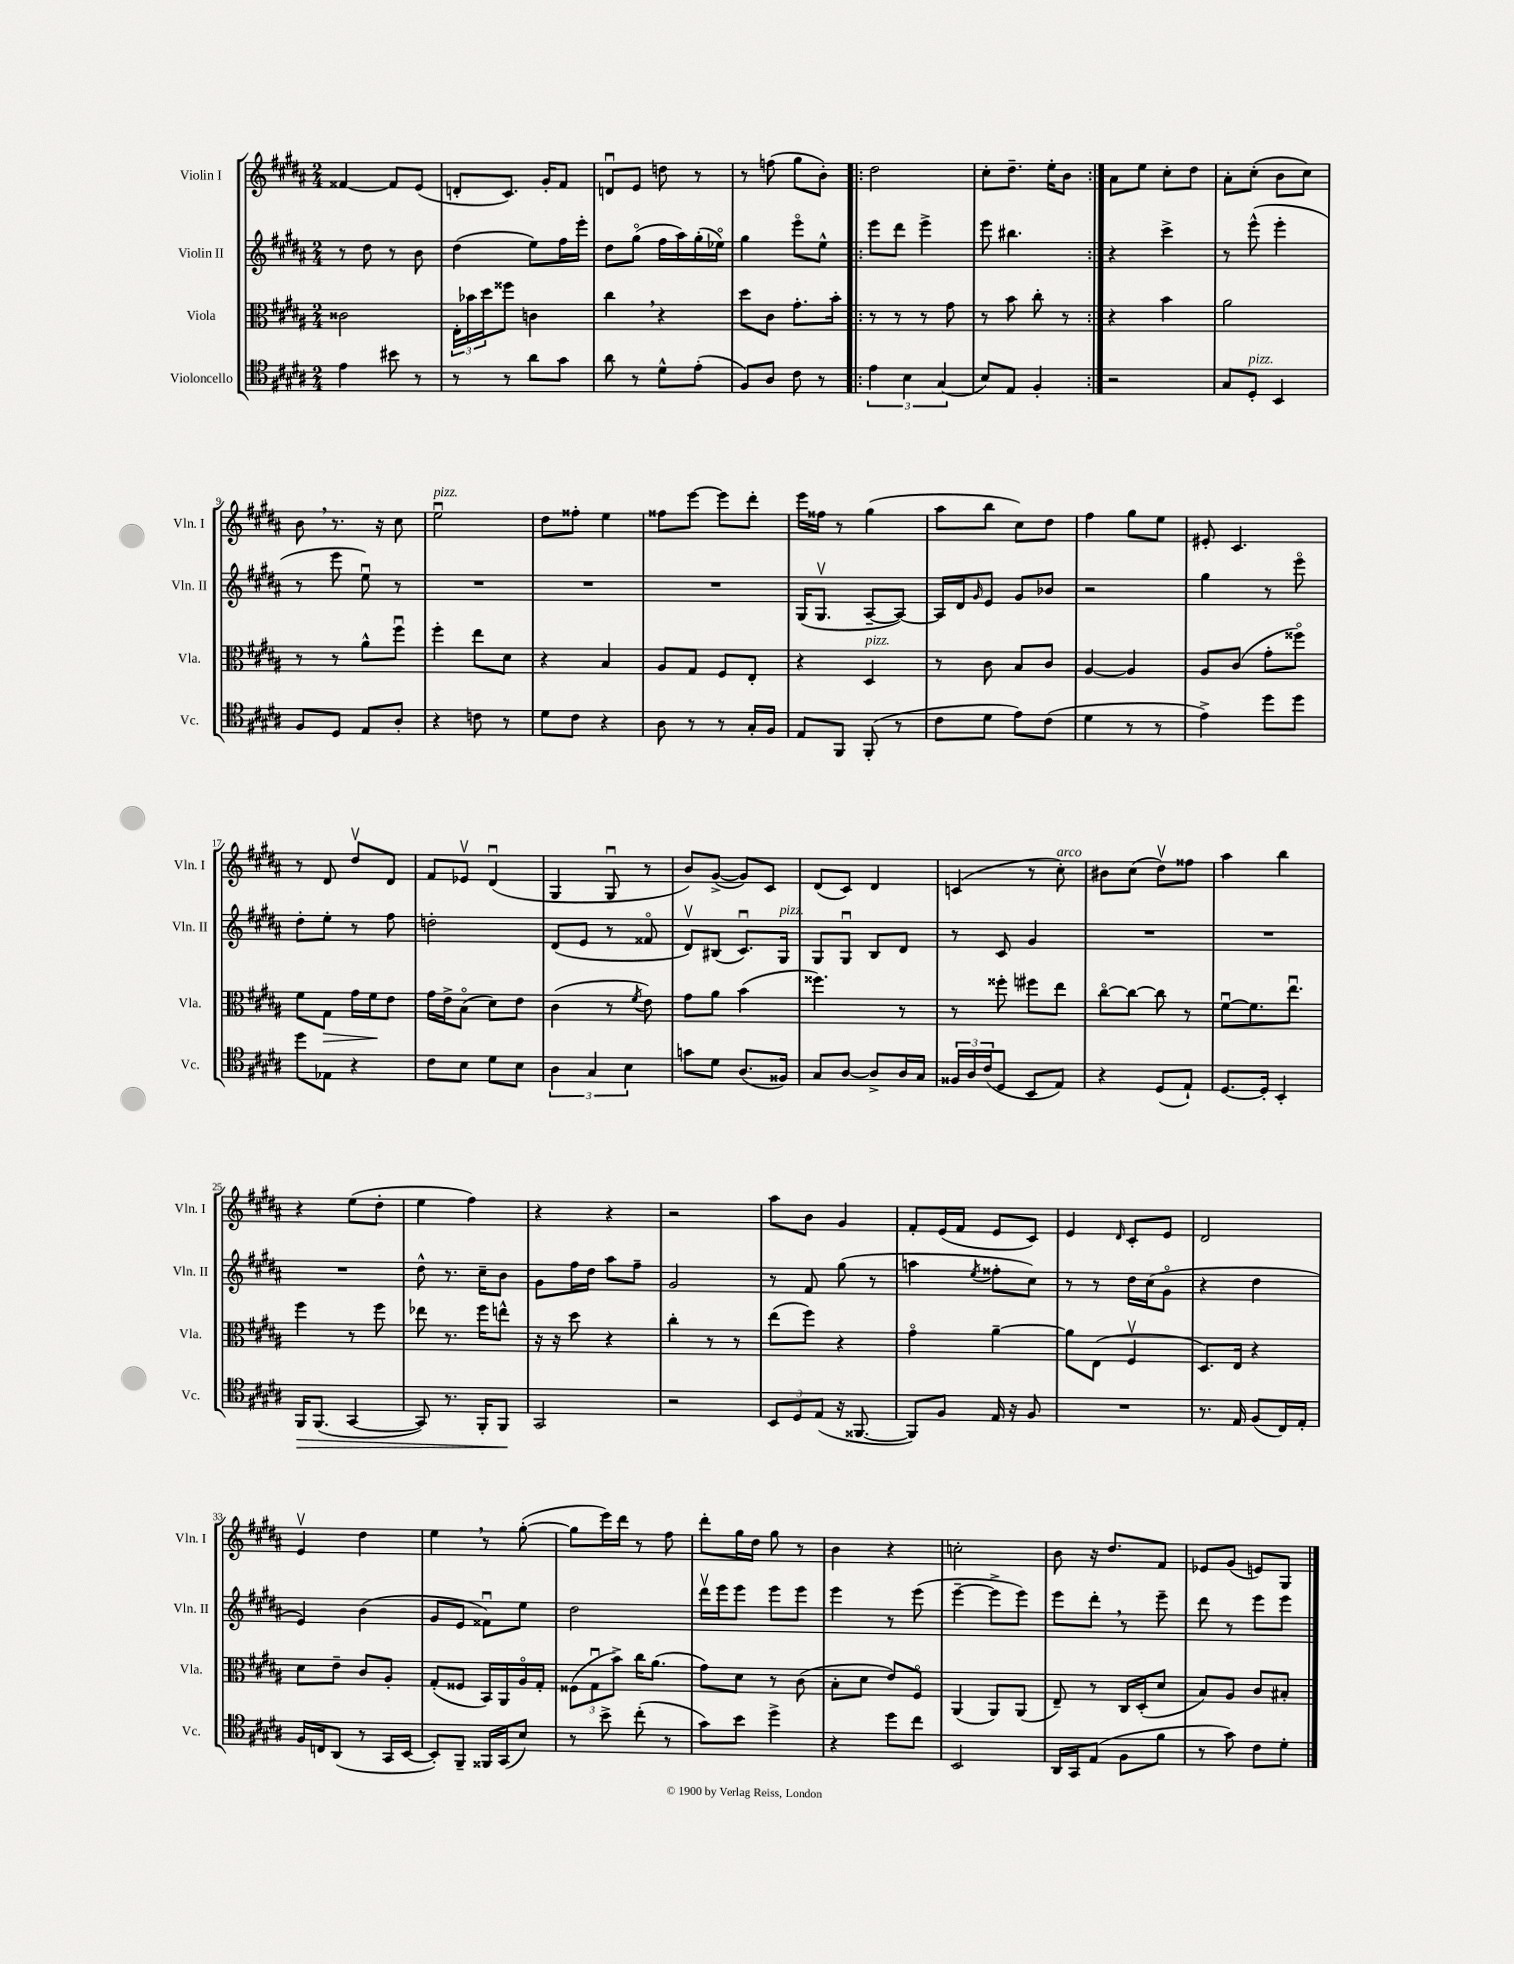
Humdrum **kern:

**kern	**kern	**kern	**kern
*staff4	*staff3	*staff2	*staff1
*clefC4	*clefC3	*clefG2	*clefG2
*k[f#c#g#d#a#]	*k[f#c#g#d#a#]	*k[f#c#g#d#a#]	*k[f#c#g#d#a#]
*M2/4	*M2/4	*M2/4	*M2/4
4e	2c##	8r	[4f##
.	.	8dd#	.
8b#	.	8r	8f##]
8r	.	8b	(8e
=	=	=	=
8r	24E'	(4dd#	8d'
.	24b-	.	.
.	24dd#	.	.
8r	8ff##	.	8.c#)
8a#	4c	8ee)	.
.	.	.	16g#'
8g#	.	16ff#	8f#
.	.	16eee'	.
=	=	=	=
8a#	4cc#	8dd#	8du
8r	.	(8gg#o	8e
8d#^^	4r	16ff#	8dd
.	.	16aa#)	.
(8e'	.	(16gg#'	8r
.	.	16ee-o)	.
=	=	=	=
8F#)	8dd#	4gg#	8r
8A#	8c#	.	(8ff
8c#	8.g#'	8eeeo	8gg#
8r	.	8ee^^	8b')
.	16b'	.	.
=!|:	=!|:	=!|:	=!|:
6e	8r	8eee	2dd#
.	8r	8ddd#	.
6B	.	.	.
.	8r	4eee^	.
(6G#	.	.	.
.	8g#	.	.
=	=	=	=
8B)	8r	8eee	8cc#'
8E	8b	4.bb#	8.dd#~
4F#'	8cc#'	.	.
.	.	.	16ee'
.	8r	.	8b
=:|!	=:|!	=:|!	=:|!
2r	4r	4r	8a#
.	.	.	8ee
.	4b	4ccc#^	8cc#'
.	.	.	8dd#
=	=	=	=
8G#	2a#	8r	8a#'
8D#'	.	(8eee^^	(8cc#'
4BB	.	4eee'	8b
.	.	.	8cc#)
=	=	=	=
8F#	8r	8r	8b
8D#	8r	8eee	8.r
8E	8a#^^	8eeu)	.
.	.	.	16r
8A#'	8ff#u	8r	8cc#
=	=	=	=
4r	4ff#'	2r	2eeu
8c	8ee	.	.
8r	8d#	.	.
=	=	=	=
8d#	4r	2r	8dd#
8c#	.	.	8ff##'
4r	4B	.	4ee
=	=	=	=
8A#	8A#	2r	8ff##
8r	8G#	.	[8eee
8r	8F#	.	8eee]
16G#'	8E'	.	8ddd#'
16F#	.	.	.
=	=	=	=
8E	4r	(16G#	16eee
.	.	8.G#v	16ff##
8FF#	.	.	8r
(8FF#'	4D#	[8A#~	(4gg#
8r	.	8A#_)	.
=	=	=	=
8c#	8r	16A#]	8aa#
.	.	16d#	.
.	.	16qqg#	.
8d#	8c#	8e	8bb
8e)	8B	8g#	8cc#)
(8c#	8c#	8b-	8dd#
=	=	=	=
4d#	[4A#	2r	4ff#
8r	4A#]	.	8gg#
8r	.	.	8ee
=	=	=	=
4e^)	8A#	4gg#	8e#'
.	(8c#	.	4.c#
8dd#	8g#'	8r	.
8dd#	8ff##o)	8eeeo	.
=	=	=	=
8dd#	8f#	8dd#'	8r
8E-	8G#	8ee'	8d#
4r	16g#	8r	8dd#v
.	16f#	.	.
.	8e	8ff#	8d#
=	=	=	=
8c#	16g#	2dd'	8f#
.	16e^	.	.
8B	(8Bo	.	8e-v
8d#	8d#)	.	(4d#u
8B	8e	.	.
=	=	=	=
6A#	(4c#	(8d#	4G#
.	.	8e	.
6G#	.	.	.
.	8r	8r	8G#u
6B	.	.	.
.	8qf#	.	.
.	8e)	8f##o	8r
=	=	=	=
8g	8g#	8d#v)	8b)
8d#	8a#	(8B#	([8g#^
(8.A#	(4b	8.c#u)	8g#])
.	.	.	8c#
16F##)	.	16G#	.
=	=	=	=
8G#	4.ff##)	8G#	(8d#
[8A#	.	8G#u	8c#)
8A#^]	.	8B	4d#
16A#	8r	8d#	.
16G#	.	.	.
=	=	=	=
24F##	8r	8r	(4c
24A#	.	.	.
(24c#	.	.	.
8D#	8ff##'	8c#	.
8BB	8ff#	4g#	8r
8E)	8ee	.	8cc#')
=	=	=	=
4r	[8cc#o	2r	8b#
.	8cc#_	.	(8cc#
(8D#	8cc#]	.	8dd#v)
8E`)	8r	.	8ff##
=	=	=	=
[8.D#	[8f#u	2r	4aa#
.	8.f#]	.	.
16D#']	.	.	.
4BB'	.	.	4bb
.	8.eeu	.	.
=	=	=	=
16FF#	4ff#	2r	4r
(8.FF#	.	.	.
[4GG#	8r	.	(8ee
.	8ff#	.	8dd#'
=	=	=	=
8GG#])	8ee-	8dd#^^	4ee
8.r	8.r	8.r	.
.	.	.	4ff#)
16FF#'	16ff#	16cc#~	.
8FF#	8ee^^	8b	.
=	=	=	=
2GG#	16r	8g#	4r
.	16r	.	.
.	8dd#	16ff#	.
.	.	16dd#	.
.	4r	8aa#	4r
.	.	8ff#~	.
=	=	=	=
2r	4cc#'	2g#	2r
.	8r	.	.
.	8r	.	.
=	=	=	=
12BB	(8ee	8r	8aa#
12D#	.	.	.
.	8ff#)	8f#	8b
(12E	.	.	.
16r	4r	(8gg#	4g#
[8.FF##	.	.	.
.	.	8r	.
=	=	=	=
8FF##])	4g#o	4aa	8f#'
8F#	.	.	(16e
.	.	.	16f#
.	.	8qee	.
16E	[4a#~	8ff##'	8e
16r	.	.	.
8F#	.	8cc#)	8c#)
=	=	=	=
2r	8a#]	8r	4e
.	(8E	8r	.
.	.	.	16qqd#
.	4F#v	16dd#	8c#'
.	.	(16cc#	.
.	.	8g#o	8e
=	=	=	=
8.r	8.D#)	4r	2d#
16E	16E	.	.
(8F#	4r	4dd#	.
16C#)	.	.	.
16E'	.	.	.
=	=	=	=
16F#	8d#	4e)	4ev
16C	.	.	.
(8AA#	8e~	.	.
8r	8c#	(4b	4dd#
16GG#	8A#'	.	.
[16BB	.	.	.
=	=	=	=
8BB'])	(8G#'	8g#	4ee
8FF#~	8F##	8e	.
16FF##	16BB)	8f##u)	8r
(16GG#	16AA#	.	.
8B)	16A#o	8ee	([8gg#'
.	16G#'	.	.
=	=	=	=
8r	(12F##	2dd#	8gg#]
.	12G#u	.	.
8b^	.	.	16eee)
.	12b^)	.	.
.	.	.	16ddd#
(8cc#'	16cc#	.	8r
.	(8.a#	.	.
8r	.	.	8ff#
=	=	=	=
8g#)	8g#)	16ddd#v	8ddd#'
.	.	16eee	.
8b	8d#	8eee	16gg#
.	.	.	16dd#
4dd#^	8r	8eee	8gg#
.	(8c#	8eee	8r
=	=	=	=
4r	8B'	4eee	4b
.	8d#	.	.
8dd#	8e)	8r	4r
8cc#	8F#o	(8eee	.
=	=	=	=
2BB	(4AA#	[4eee~	2cc'
.	8AA#)	8eee^]	.
.	(8AA#	8eee)	.
=	=	=	=
16AA#	8E~)	8eee	8b
16GG#	.	.	.
(8E	8r	8ddd#'	16r
.	.	.	8.dd#
8F#	16C#	8r	.
.	(16D#'	.	.
8f#	8d#	8eee~	8f#
=	=	=	=
8r	8B)	8ddd#	8e-
8g#)	8A#	8r	(8g#
8c#	8c#	8eee	8e)
8d#'	8B#'	8eee	8G#
==	==	==	==
*-	*-	*-	*-
